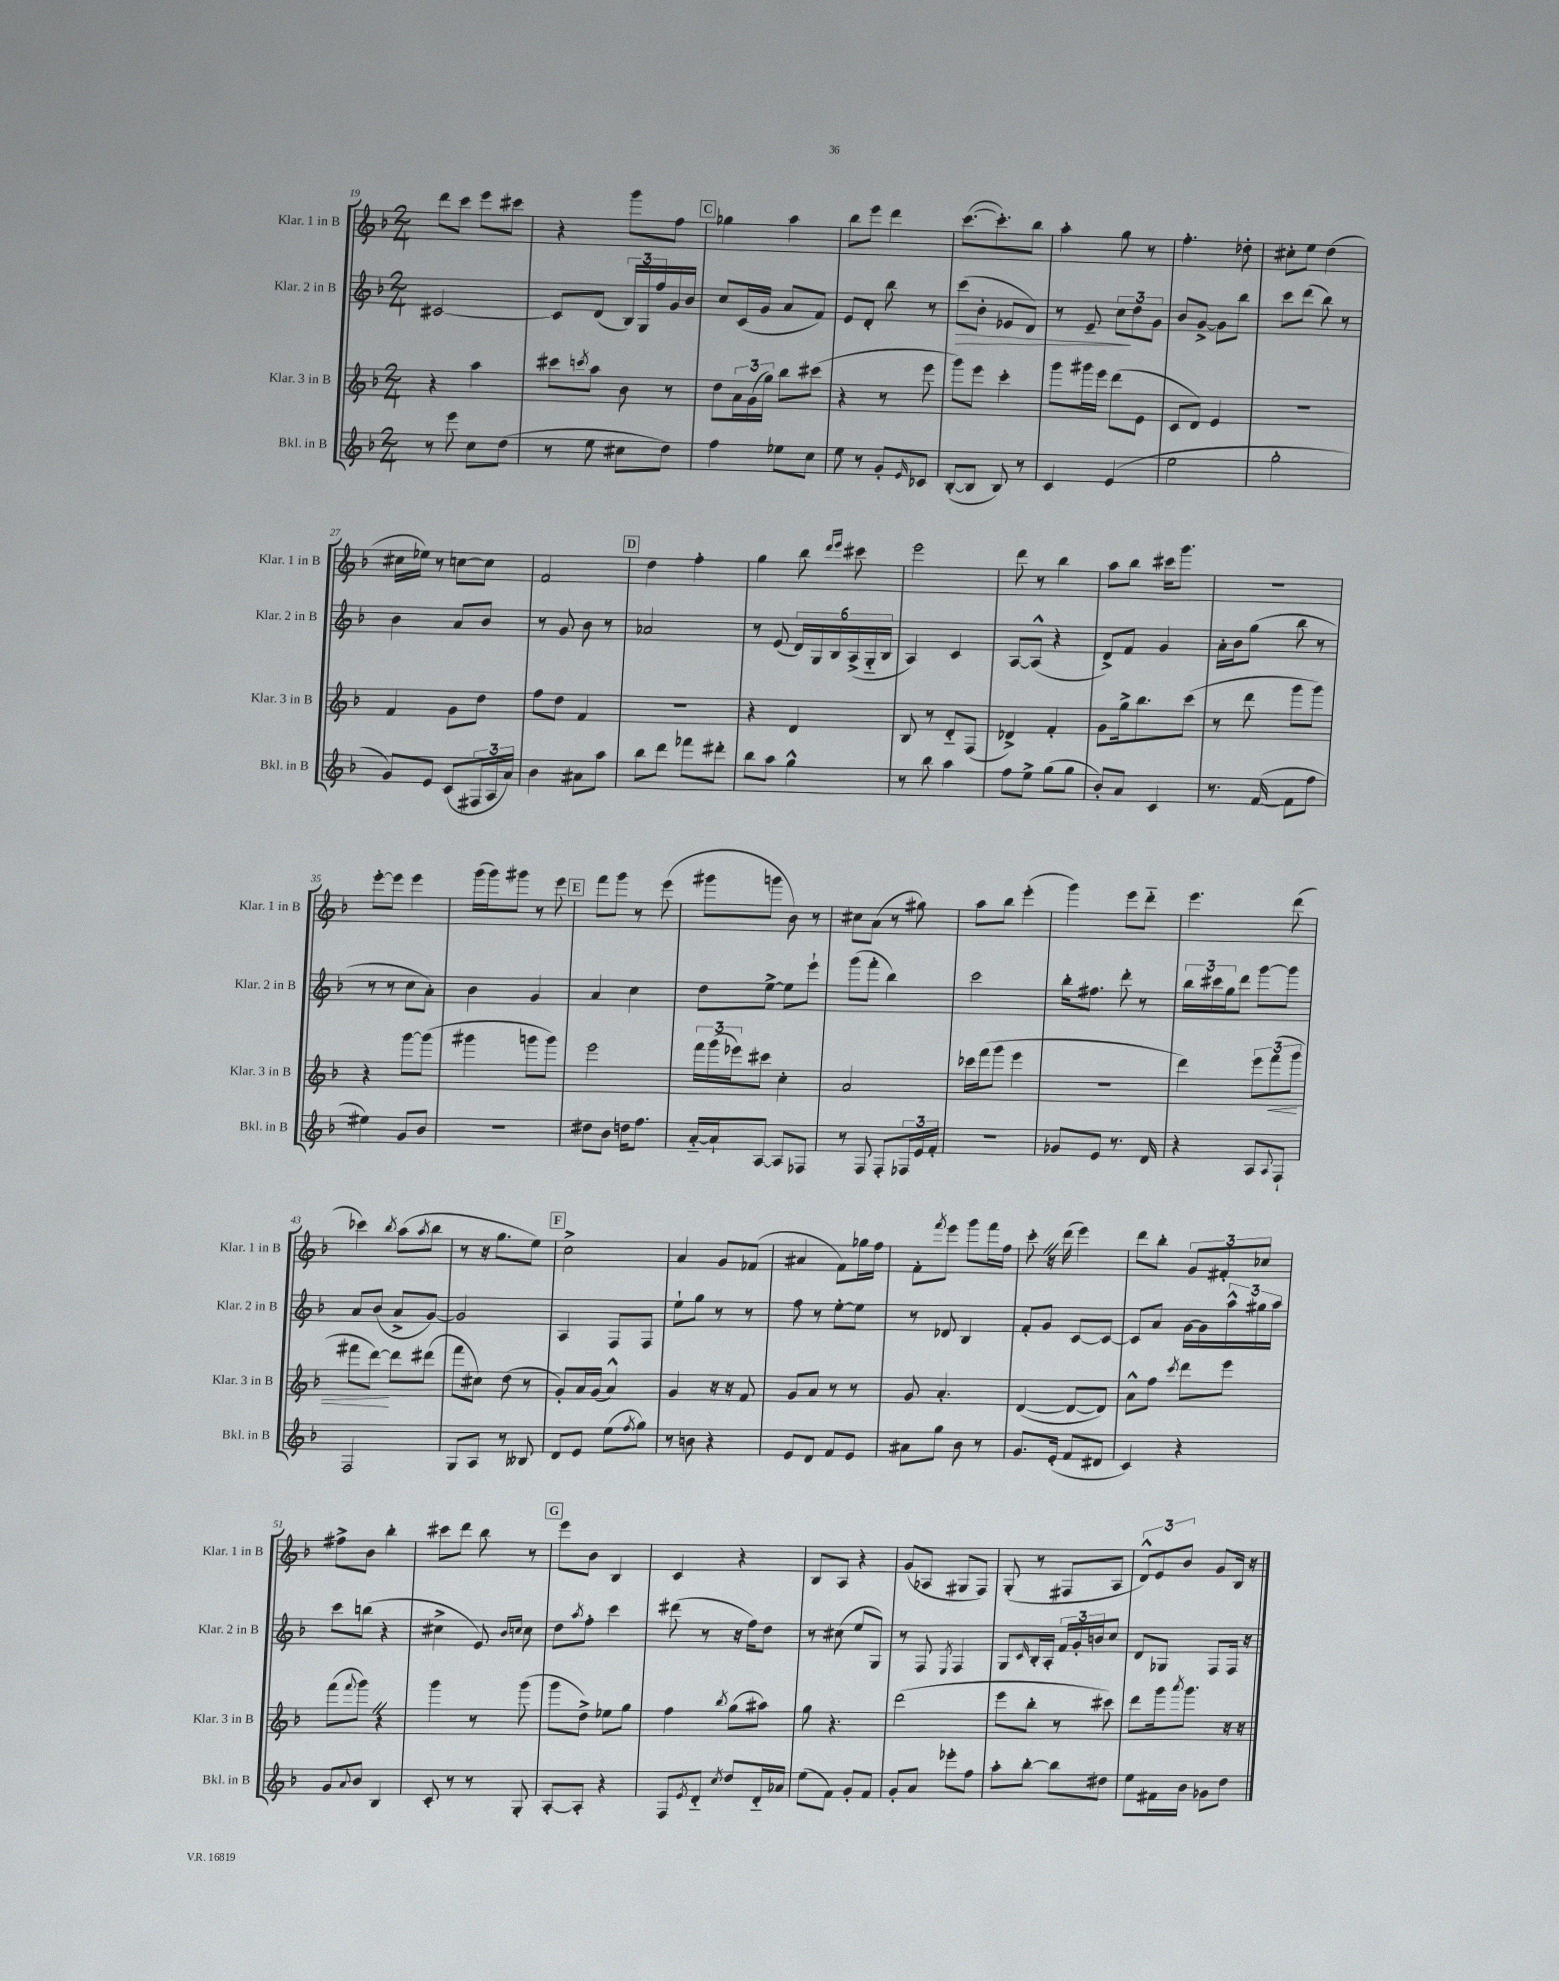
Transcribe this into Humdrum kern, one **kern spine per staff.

**kern	**kern	**dynam	**kern	**dynam	**kern
*part4	*part3	*part3	*part2	*part2	*part1
*staff4	*staff3	*staff3	*staff2	*staff2	*staff1
*I"Bkl. in B	*I"Klar. 3 in B	*	*I"Klar. 2 in B	*	*I"Klar. 1 in B
*I'Bkl. in B	*I'Klar. 3 in B	*	*I'Klar. 2 in B	*	*I'Klar. 1 in B
*clefG2	*clefG2	*	*clefG2	*	*clefG2
*k[b-]	*k[b-]	*	*k[b-]	*	*k[b-]
*M2/4	*M2/4	*	*M2/4	*	*M2/4
=19	=19	=19	=19	=19	=19
8r	4r	.	[2c#X/	.	8ddd\L
8eee\	.	.	.	.	8ccc\J
8cc\L	4aa\	.	.	.	8eee\L
(8dd\J	.	.	.	.	8ccc#X\J
=20	=20	=20	=20	=20	=20
8r	8ccc#X\L	.	8c#/L]	.	4r
.	8qcccn/	.	.	.	.
8ee\	8aa\J	.	(8d/J	.	.
8cc#X\L	8b-\	.	24B-/LL)	.	8ggg\L
.	.	.	24G/	.	.
.	.	.	24ff/	.	.
8dd\J)	8r	.	16g/	.	8ff\J
.	.	.	16b-/JJ	.	.
!!LO:REH:place=s1:t=C
=21	=21	=21	=21	=21	=21
4ff\	8dd\L	.	8cc/L	.	4gg-X\
.	24a\L	.	(16c/L	.	.
.	(24g\	.	.	.	.
.	.	.	16g/JJ	.	.
.	24gg\JJ)	.	.	.	.
8ee-X\L	8bb-\L	.	8a/L	.	4aa\
8cc\J	(8ccc#X\J	.	8f/J)	.	.
=22	=22	=22	=22	=22	=22
8ee\	4r	.	8e/L	.	8bb-\L
8r	.	.	8d'/J	.	8eee\J
8g'/L	8r	.	8bb-\	.	4ddd\
16qqe/	.	.	.	.	.
8c-X/J	8eee\	.	8r	.	.
=23	=23	=23	=23	=23	=23
!	!	!	!	!LO:HP:b	!
([8B-'/L	8ggg\L)	.	(8ccc\L	>	([8.ccc\L
8B-/J]	8eee\J	.	8b-'\J	.	.
.	.	.	.	.	8.ccc'\])
8B-/)	4ccc'\	.	8e-X/L	.	.
8r	.	.	8d/J)	.	8bb-\J
=24	=24	=24	=24	=24	=24
4c/	8ggg\L	.	8r	.	4aa'\
.	16ggg#X\L	.	8e~/	.	.
.	16eee\JJ	.	.	.	.
(4e/	(8ddd\L	.	12cc\L	.	8gg\
.	.	.	12dd\	]	.
.	8e\J	.	.	.	8r
.	.	.	12g\J	.	.
=25	=25	=25	=25	=25	=25
2ee\	8c/L	.	8b-/L	.	4.ff'\
.	8d/J)	.	[8g^/J	.	.
.	4e/	.	8g\L]	.	.
.	.	.	8bb-\J	.	8dd-X'\
=26	=26	=26	=26	=26	=26
2gg'\	2r	.	8ccc\L	.	8cc#X'\L
.	.	.	(8ddd\J	.	8ee\J
.	.	.	8bb-\)	.	(4dd\
.	.	.	8r	.	.
!!LO:LB:g=z
=27	=27	=27	=27	=27	=27
8g/L)	4f/	.	4b-\	.	16cc#X\LL
.	.	.	.	.	16ee-X\JJ)
8e/J	.	.	.	.	8r
(8c/L	8g\L	.	8a/L	.	[8ccn\L
24F#X/L	8dd\J	.	8b-/J	.	8cc\J]
24A/	.	.	.	.	.
24a/JJ)	.	.	.	.	.
=28	=28	=28	=28	=28	=28
4b-\	8ff\L	.	8r	.	2f/
.	8dd\J	.	8g/	.	.
8a#X\L	4f/	.	8b-\	.	.
8aa\J	.	.	8r	.	.
!!LO:REH:place=s1:t=D
=29	=29	=29	=29	=29	=29
8bb-\L	2r	.	2a-X/	.	4dd\
8ddd\J	.	.	.	.	.
8fff-X\L	.	.	.	.	4ff'\
8ddd#X'\J	.	.	.	.	.
=30	=30	=30	=30	=30	=30
8bb-\L	4r	.	8r	.	4gg\
8aa\J	.	.	(8e/	.	.
4gg^^\	4d/	.	24d/LL)	.	8bb-\
.	.	.	24G/	.	.
.	.	.	24B-/	.	.
.	.	.	.	.	16qqddd/LL
.	.	.	.	.	16qqeee/JJ
.	.	.	(24A^/	.	8ccc#X\
.	.	.	24G/	.	.
.	.	.	24B-/JJ	.	.
=31	=31	=31	=31	=31	=31
8r	8B-/	.	4A/)	.	2eee\
8bb-\	8r	.	.	.	.
4aa\	8d/L	.	4c/	.	.
.	(8F/J	.	.	.	.
=32	=32	=32	=32	=32	=32
8ff\L	4d-X^/)	.	[8A/L	.	8ddd\
8ee^\J	.	.	(8A^^/J]	.	8r
(8gg\L	4f'/	.	4r	.	4bb-\
8gg\J	.	.	.	.	.
=33	=33	=33	=33	=33	=33
8b-'/L)	8g\L	.	8d^/L)	.	8aa\L
8a/J	16gg^\k	.	8f/J	.	8bb-\J
.	8.bb-\	.	.	.	.
4c/	.	.	4g/	.	16ccc#X\KL
.	.	.	.	.	8.ggg\J
.	(8ccc\J	.	.	.	.
=34	=34	=34	=34	=34	=34
8.r	8r	.	16a'\LL	.	2r
.	.	.	16b-\J	.	.
.	8ddd\	.	(8gg\J	.	.
([16f/	.	.	.	.	.
8f\L]	8ggg\L	.	8bb-\	.	.
8ff\J	8ggg\J)	.	8r	.	.
!!LO:LB:g=z
=35	=35	=35	=35	=35	=35
4ee#X\)	4r	.	8r	.	[8eee'\L
.	.	.	8r	.	8eee\J]
8g/L	[8ggg\L	.	8cc\L	.	4eee\
8b-/J	(8ggg\J]	.	8a'\J)	.	.
=36	=36	=36	=36	=36	=36
2r	4ggg#X\	.	4b-\	.	(16ggg\LL
.	.	.	.	.	16ggg\J)
.	.	.	.	.	8ggg#X\J
.	8gggn\L	.	4g/	.	8r
.	8ggg\J)	.	.	.	8eee\
!!LO:REH:place=s1:t=E
=37	=37	=37	=37	=37	=37
8dd#X\L	2eee\	.	4a/	.	8fff\L
8b-\J	.	.	.	.	8ggg\J
16ddn\KL	.	.	4cc\	.	8r
8.ff\J	.	.	.	.	.
.	.	.	.	.	(8eee\
=38	=38	=38	=38	=38	=38
[16a/LL	24fff\LL	.	8dd\L	.	8ggg#X\L
.	(24ggg\	.	.	.	.
16a`/J]	.	.	.	.	.
.	24eee-X\J)	.	.	.	.
[8A/J	8ccc#X\J	.	[8ee^\J	.	8gggn\J
8A/L]	4cc'\	.	8ee\L]	.	8b-\)
8F-X/J	.	.	8eee`\J	.	8r
=39	=39	=39	=39	=39	=39
8r	2a/	.	(8ggg\L	.	8cc#X\L
8F/	.	.	8fff'\J	.	(8a\J
8F'/L	.	.	4bb-\)	.	8r
24F-X/L	.	.	.	.	8gg#X\)
24e/	.	.	.	.	.
24f'/JJ	.	.	.	.	.
=40	=40	=40	=40	=40	=40
2r	16ccc-X\LL	.	2ccc\	.	8aa\L
.	(16fff\J	.	.	.	.
.	8ggg\J	.	.	.	8bb-\J
.	4eee\	.	.	.	(4eee'\
=41	=41	=41	=41	=41	=41
8g-X/L	2r	.	16bb-'\KL	.	4ggg\)
.	.	.	8.ff#X\J	.	.
8e/J	.	.	.	.	.
8.r	.	.	8ddd'\	.	8eee\L
.	.	.	8r	.	8ddd\J
16d/	.	.	.	.	.
=42	=42	=42	=42	=42	=42
4r	4ddd\)	.	24bb-\LL	.	4.eee\
.	.	.	24ccc#X\	.	.
.	.	.	24gg\J	.	.
.	.	.	8ddd\J	.	.
8A/L	12eee\L	.	[8ggg\L	.	.
!	!	!LO:HP:b	!	!	!
.	(12fff\	<	.	.	.
8qqA/	.	.	.	.	.
8F`/J	.	.	8ggg\J]	.	(8ddd\
.	12ggg\J	.	.	.	.
!!LO:LB:g=z
=43	=43	=43	=43	=43	=43
2F/	8fff#X\L	.	8a/L	.	4ccc-X\)
.	[8ddd\J)	.	(8b-/J	.	.
.	.	.	.	.	8qbb-/
.	8ddd\L]	[	8a^/L	.	(8aa\L
.	.	.	.	.	8qaa/
.	(8ddd#X\J	.	[8g/J)	.	8bb-\J
=44	=44	=44	=44	=44	=44
8G/L	8fff\L	.	2g/]	.	8r
8A/J	8cc#X\J)	.	.	.	16r
.	.	.	.	.	8.gg\L
8r	(8dd\	.	.	.	.
8B--X/	8r	.	.	.	8ee\J)
!!LO:REH:place=s1:t=F
=45	=45	=45	=45	=45	=45
8d/L	8g'/L)	.	4A/	.	2cc^\
8e/J	16a/L	.	.	.	.
.	(16g/JJ	.	.	.	.
(8ee\L	4a^^/)	.	8F/L	.	.
8qff/	.	.	.	.	.
8gg\J)	.	.	8F/J	.	.
=46	=46	=46	=46	=46	=46
8r	4g/	.	8ee`\L	.	4a/
8bn\	.	.	8gg\J	.	.
4r	16r	.	8r	.	8g/L
.	16r	.	.	.	.
.	8f/	.	8r	.	(8f-X/J
=47	=47	=47	=47	=47	=47
8e/L	8g/L	.	8ff\	.	4a#X/
8d/J	8a/J	.	8r	.	.
8f/L	8r	.	[8ee'\L	.	8f\L)
8e/J	8r	.	8ee\J]	.	16gg-X\L
.	.	.	.	.	16ff\JJ
=48	=48	=48	=48	=48	=48
8a#X\L	8g/	.	8r	.	8f'\L
.	.	.	.	.	8qfff/
8gg\J	4.a'/	.	8d-X/	.	8eee\J
8b-\	.	.	4B-/	.	8ggg\L
8r	.	.	.	.	16fff\L
.	.	.	.	.	16ff\JJ
=49	=49	=49	=49	=49	=49
8.g/L	([4d/	.	8f'/L	.	8ccc'Z\
.	.	.	8g/J	.	16r
(16e'/Jk	.	.	.	.	(16ddd\
8f/L	8d/L_	.	[8c/L	.	4eee\)
8d#X/J	8d/J])	.	8c/J_	.	.
=50	=50	=50	=50	=50	=50
4c/)	8a^^\L	.	8c/L]	.	8ddd\L
.	8ff\J	.	8a/J	.	8bb-'\J
.	8qccc/	.	.	.	.
4r	8ddd\L	.	[16g\LL	.	12g/L
.	.	.	16g\]	.	.
.	.	.	.	.	12f#X'/
.	8eee\J	.	24aa^^\	.	.
.	.	.	24gg#X\	.	12cc-X/J
.	.	.	24aa\JJ	.	.
!!LO:LB:g=z
=51	=51	=51	=51	=51	=51
8g/L	(8fff\L	.	8ccc\L	.	8ff#X^\L
8qqa/	8qqfff/	.	.	.	.
8b-/J	8gggZ\J)	.	(8bbn\J	.	8b-\J
4B-/	4r	.	4r	.	4bb-'\
=52	=52	=52	=52	=52	=52
8c'/	4ggg\	.	4cc#X^\	.	8ccc#X\L
8r	.	.	.	.	8ddd\J
8r	8r	.	8e/)	.	8bb-\
.	.	.	16qqb-/LL	.	.
.	.	.	16qqccn/JJ	.	.
8G'/	(8ggg\	.	8cc\	.	8r
!!LO:REH:place=s1:t=G
=53	=53	=53	=53	=53	=53
[8A'/L	8ggg\L	.	8dd\L	.	8eee\L
.	.	.	8qaa/	.	.
8A'/J]	8dd^\J)	.	8ff'\J	.	8b-\J
4r	8ee-X\L	.	4ccc\	.	4B-/
.	8gg\J	.	.	.	.
=54	=54	=54	=54	=54	=54
8F/L	4ff\	.	(8ddd#X\	.	4c/
8qe/	.	.	.	.	.
8d/J	.	.	8r	.	.
8qcc/	8qbb-/	.	.	.	.
8dd/L	(8gg\L	.	16r	.	4r
.	.	.	16ff\KL)	.	.
16d/L	8aa#X\J)	.	8dd\J	.	.
16a-X/JJ	.	.	.	.	.
=55	=55	=55	=55	=55	=55
(8ee\L	8gg\	.	8r	.	8B-/L
8f\J)	4.r	.	(8cc#X\	.	8A/J
8g'/L	.	.	8ee/L	.	4r
8f/J	.	.	8G/J)	.	.
=56	=56	=56	=56	=56	=56
8g'/L	(2ddd\	.	8r	.	(8g/L
8a/J	.	.	8F/	.	8A-X/J
.	.	.	8qE/	.	.
8eee-X'\L	.	.	4F/	.	8G#X/L
8ff\J	.	.	.	.	8F/J)
=57	=57	=57	=57	=57	=57
8aa'\L	8eee\L	.	8G/L	.	(8G'/
.	.	.	16qqc/	.	.
[8bb-'\J	8bb-'\J	.	16B-'/L	.	8r
.	.	.	16A'/JJ	.	.
8bb-\L]	8r	.	24f/LL	.	8F#X/L
.	.	.	24g'/	.	.
.	.	.	24bn/J	.	.
8dd#X\J	8ccc#X\)	.	8cc/J	.	8A/J
=58	=58	=58	=58	=58	=58
8ee\L	8ddd\L	.	8d/L	.	12d^^/L)
.	.	.	.	.	12e/
16f#X\L	16ggg\k	.	8G-X/J	.	.
.	.	.	.	.	12b-/J
.	8qaaa/	.	.	.	.
16b-\JJ	8.ggg\J	.	.	.	.
8g-X\L	.	.	8F/L	.	8g/L
8dd\J	16r	.	16F/Jk	.	16B-/Jk
.	16r	.	16r	.	16r
==	==	==	==	==	==
*-	*-	*-	*-	*-	*-
